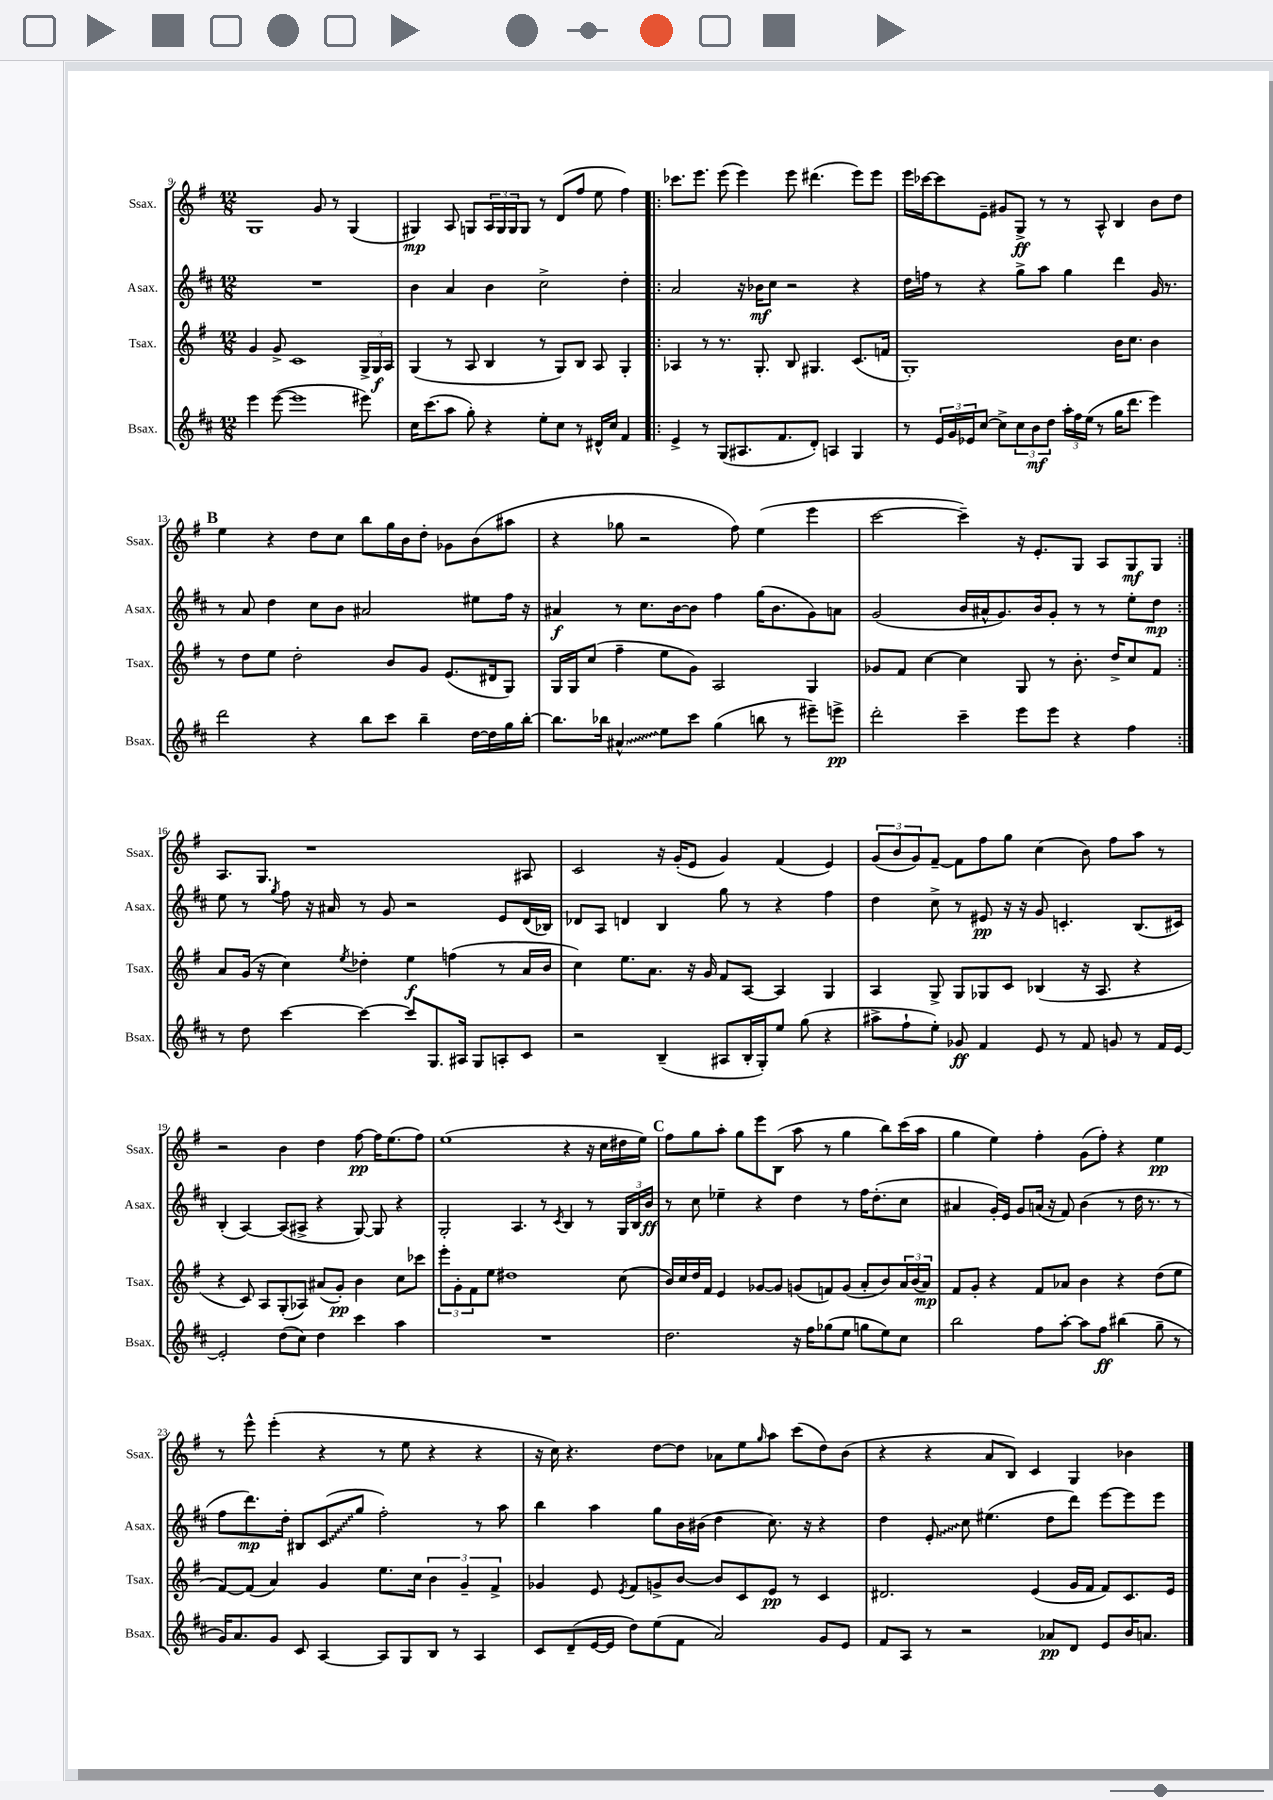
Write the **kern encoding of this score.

**kern	**kern	**kern	**kern
*staff4	*staff3	*staff2	*staff1
*clefG2	*clefG2	*clefG2	*clefG2
*k[f#c#]	*k[f#]	*k[f#c#]	*k[f#]
*M12/8	*M12/8	*M12/8	*M12/8
4eee\	4g/	1.r	1G
([8eee\	8g^/	.	.
1eee]	1c	.	.
.	.	.	8g/
.	.	.	8r
.	.	.	(4G/
8eee#\)	24G^/LL	.	.
.	24G/	.	.
.	24A/JJ	.	.
=	=	=	=
16cc#\LK	(4G/	4b\	4G#/)
(8.ccc#\	.	.	.
8aa\J	8r	4a/	8A/
8gg'\)	8A/	.	8G/L
4r	4B/	4b\	24A/L
.	.	.	24G/
.	.	.	24G/J
.	.	.	8G/J
8ee'\L	8r	2cc#^\	8r
8cc#\J	8G/L)	.	(8d/L
8r	8B/J	.	8ff#/J
16d#^^/LL	8A/	.	8ee\
16cc#/JJ	.	.	.
4f#/	4G'/	4dd'\	4ff#\)
=!|:	=!|:	=!|:	=!|:
4e^/	4A-/	2a/	8.ccc-\L
.	.	.	8.eee\J
8r	8r	.	.
(8G/L	8.r	.	(8eee\
8.A#/	.	16r	4eee\)
.	8.G'/	16b-\LK	.
.	.	8cc#\J	.
8.f#/	.	.	.
.	8B/	2r	8eee\
8d'/J)	4.G#/	.	(4.ddd#\
4A/	.	.	.
4G/	(8.c/L	4r	8eee\L)
.	.	.	8eee\J
.	16f/Jk	.	.
=	=	=	=
8r	1G')	16dd\LL	16eee\LL
.	.	16ff\JJ	[16ccc-\J
24e/LL	.	8r	8ccc-\]
24g/	.	.	.
24e-/J	.	.	.
[8cc#/J	.	4r	8e~\J
8cc#^\]L	.	.	8g#/L
12cc#\	.	8gg^\L	8G^/J
12b\	.	.	.
.	.	8aa\J	8r
12dd\J	.	.	.
24aa'\LL	.	4gg\	8r
24ff#\	.	.	.
(24ee\JJ	.	.	.
8r	.	.	8A^^/
16gg\LK	16b\LK	4ddd\	4B/
8.ddd\J	8.cc\J	.	.
4eee\)	4b\	16g/	8b\L
.	.	8.r	.
.	.	.	8dd\J
=	=	=	=
2ddd\	8r	8r	4ee\
.	8dd\L	8a/	.
.	8ee\J	4dd\	4r
.	2dd'\	.	.
4r	.	8cc#\L	8dd\L
.	.	8b\J	8cc\J
8bb\L	.	2a#/	8bb\L
8ccc#\J	8b/L	.	16gg\L
.	.	.	16b\J
4bb~\	8g/J	.	8dd'\J
.	(8.e/L	.	8g-\L
[16dd\LL	.	8ee#\L	(8b\
16dd\]	16d#/k	.	.
16gg\	8G/J)	16ff#\Jk	8aa#\J
[16bb'\JJ	.	16r	.
=	=	=	=
8.bb\]L	16G/LL	4a#/	4r
.	16G/J	.	.
.	(8cc/J	.	.
16bb-\Jk	.	.	.
4a#^^/	4ff#~\	8r	8gg-\
.	.	8.cc#\L	2r
8ee\L	8ee\L	.	.
.	.	[16b\k	.
8ccc#\J	8g\J)	8b\]J	.
(4gg\	2A/	4ff#\	.
.	.	.	8ff#\)
8bb\	.	(16gg\LK	(4ee\
.	.	8.b\	.
8r	.	.	.
8eee#~\L)	4G/	8g\)	4eee\
8eee^\J	.	8a\J	.
=	=	=	=
2ddd'\	8g-/L	(2g/	[2ccc\
.	8f#/J	.	.
.	[4cc\	.	.
4ccc#~\	4cc\]	16b/LL	4ccc~\])
.	.	16a#^^/J	.
.	.	8.g/)	.
8eee\L	8G/	.	16r
.	.	16b/k	8.e'/L
8eee\J	8r	8g'/J	.
4r	8.b'\	8r	8G/J
.	.	8r	8A/L
.	16dd^/LK	.	.
4ff#\	8cc/	8ee'\L	8G/
.	8f#/J	8dd\J	8G/J
=:|!	=:|!	=:|!	=:|!
8r	8a/L	8ee\	8.A/L
8dd\	(16g/Jk	8r	.
.	16r	.	8.G/J
.	.	8qgg/	.
[4ccc#\	4cc\)	8ff#\	.
.	.	16r	1r
.	.	16a#/	.
.	8qee/	.	.
4ccc#\_	4dd-'\	8r	.
.	.	8g/	.
8ccc#/]L	4ee\	2r	.
8.G/	.	.	.
.	(4ff\	.	.
16A#/Jk	.	.	.
8G/L	.	.	.
8A'/	8r	8e/L	.
8c#/J	16a/LL	(16d/L	8A#/
.	16b/JJ	16B-/JJ)	.
=	=	=	=
2r	4cc\)	8d-/L	2c/
.	.	8A/J	.
.	8.ee\L	4d/	.
.	8.a\J	.	.
(4B~/	.	4B/	16r
.	.	.	(16g'/LK
.	16r	.	8e/J
.	16g/	.	.
8A#/L	8f#/L	8gg\	4g/)
16B'/L	[8A/J	8r	.
16G'/J)	.	.	.
8ee/J	4A/]	4r	(4f#/
(8gg\	.	.	.
4r	4G/	4ff#\	4e/)
=	=	=	=
8aa#^\L	4A/	4dd\	(12g/L
.	.	.	12b/
8ff#`\	.	.	.
.	.	.	12g/)
8ee'\J)	8G^/	8cc#^\	[8f#~/J
8g-/	8G/L	8r	8f#\]L
4f#/	8G-/	8e#/	8ff#\
.	8c/J	16r	8gg\J
.	.	16r	.
8e/	(4B-/	8g/	(4cc\
8r	.	4.c'/	.
8f#/	16r	.	8b\)
.	8.A/	.	.
8g/	.	.	8ff#\L
8r	4r	(8.B/L	8aa\J
16f#/LL	.	.	8r
[16e/JJ	.	16c#/Jk)	.
=	=	=	=
2e'/]	4r	(4B'/	2r
.	8c/)	[4A/)	.
.	8A/L	.	.
(8dd\L	(8G'/	(8A/]L	4b\
8cc#\J)	8A-/J)	8A#^/J	.
4dd\	(8a#/L	4r	4dd\
.	8g'/J)	.	.
4ccc#\	4b\	[8G/)	[8ff#\
.	.	8G/]	16ff#\]LK
.	.	.	(8.ee\
4aa\	8cc\L	4r	.
.	8ccc-\J	.	8ff#\J)
=	=	=	=
1.r	12eee'\L	2G'/	(1ee
.	12g'\	.	.
.	12f#\	.	.
.	8ee\J	.	.
.	1dd#	.	.
.	.	4.A/	.
.	.	8r	.
.	.	8qc#/	.
.	.	4B/	4r
.	.	8r	16r
.	.	.	16cc\LL
.	(8cc\	24G/LL	16dd#\
.	.	24B/	.
.	.	.	16ee\JJ)
.	.	24b/JJ	.
=	=	=	=
2.dd\	16b/LL)	8r	8ff#\L
.	16cc/	.	.
.	16dd/	8cc#\	8gg\
.	16f#/JJ	.	.
.	4e/	4ee-~\	8aa'\J
.	.	.	8gg\L
.	[8g-/L	4r	8eee\
.	8g-/]J	.	(8B\J
16r	(8g/L	4dd\	8aa\
16ff#\LK	.	.	.
(8gg-\	8f/)	.	8r
8ee\J	(8g/J	8r	4gg\
8gg\L	8a'/L	16ff#\LK	.
.	.	(8.dd'\	.
8ee\)	8b/)	.	8bb\L)
8cc#\J	24a/L	8cc#\J	(16ccc\L
.	(24b/	.	.
.	.	.	16aa\JJ
.	24a/JJ)	.	.
=	=	=	=
2bb\	8f#/L	4a#/	4gg\
.	8g'/J	.	.
.	4r	16g'/LL)	4ee\)
.	.	16e/JJ	.
.	.	8g/L	.
8ff#\L	8f#/L	(16a/Jk	4ff#'\
.	.	16r	.
[8aa'\J	8a-/J	8f#/)	.
8aa\]L	4b\	(4b\	(8g\L
8ff#\J	.	.	8ff#'\J)
(4bb#\	4r	8r	4r
.	.	16dd\	.
.	.	8.r	.
8gg~\	(8dd\L	.	4ee\
8r	8ee\J	8r	.
=	=	=	=
16g/LK)	[8f#/L)	8ff#\L	8r
8.a/	.	.	.
.	(8f#/]J	8.ddd\)	8eee^^\
8g/J	4a/)	.	(4eee'\
.	.	16dd'\Jk	.
8c#/	.	8B#/L	.
[4A/	4g/	(8c#/	4r
.	.	8gg/J	.
8A/]L	8.ee\L	2ff#'\)	8r
8G/	.	.	8ee\
.	16cc\Jk	.	.
8B/J	6b\	.	4r
8r	.	.	.
.	6g~/	.	.
4A/	.	8r	4r
.	6f#^/	.	.
.	.	8aa\	.
=	=	=	=
8c#/L	4g-/	4bb\	16r
.	.	.	16cc\)
(8d~/	.	.	4.r
[16e/L	8e/	4aa\	.
16e/]JJ	.	.	.
.	8qe/	.	.
8dd\L)	8f#/L	.	.
(8ee\	8g^/	8gg\L	[8dd\L
8f#\J	[8b/J	16b\L	8dd\]J
.	.	(16b#\JJ	.
2a/)	8b/]L	4dd\	8a-\L
.	8c/	.	8ee\
.	.	.	16qqgg/
.	8e/J	8.cc#\)	8aa\J
.	8r	.	(8ccc\L
.	.	16r	.
8g/L	4c/	4r	8dd\)
8e/J	.	.	(8b\J
=	=	=	=
8f#/L	2.d#/	4dd\	4r
8A/J	.	.	.
8r	.	8e'/	4r
2r	.	8cc#\	.
.	.	(4.ee#\	8a/L
.	.	.	8B/J)
.	(4e/	.	4c/
8a-/L	.	8dd\L	.
8d/J	16g/LL	8ddd\J)	4G/
.	16f#/JJ	.	.
8e/L	8f#/L)	[8eee\L	.
16b/K	8.c/	8eee\]	4b-\
8.a/J	.	.	.
.	.	8eee\J	.
.	16e/Jk	.	.
==	==	==	==
*-	*-	*-	*-
